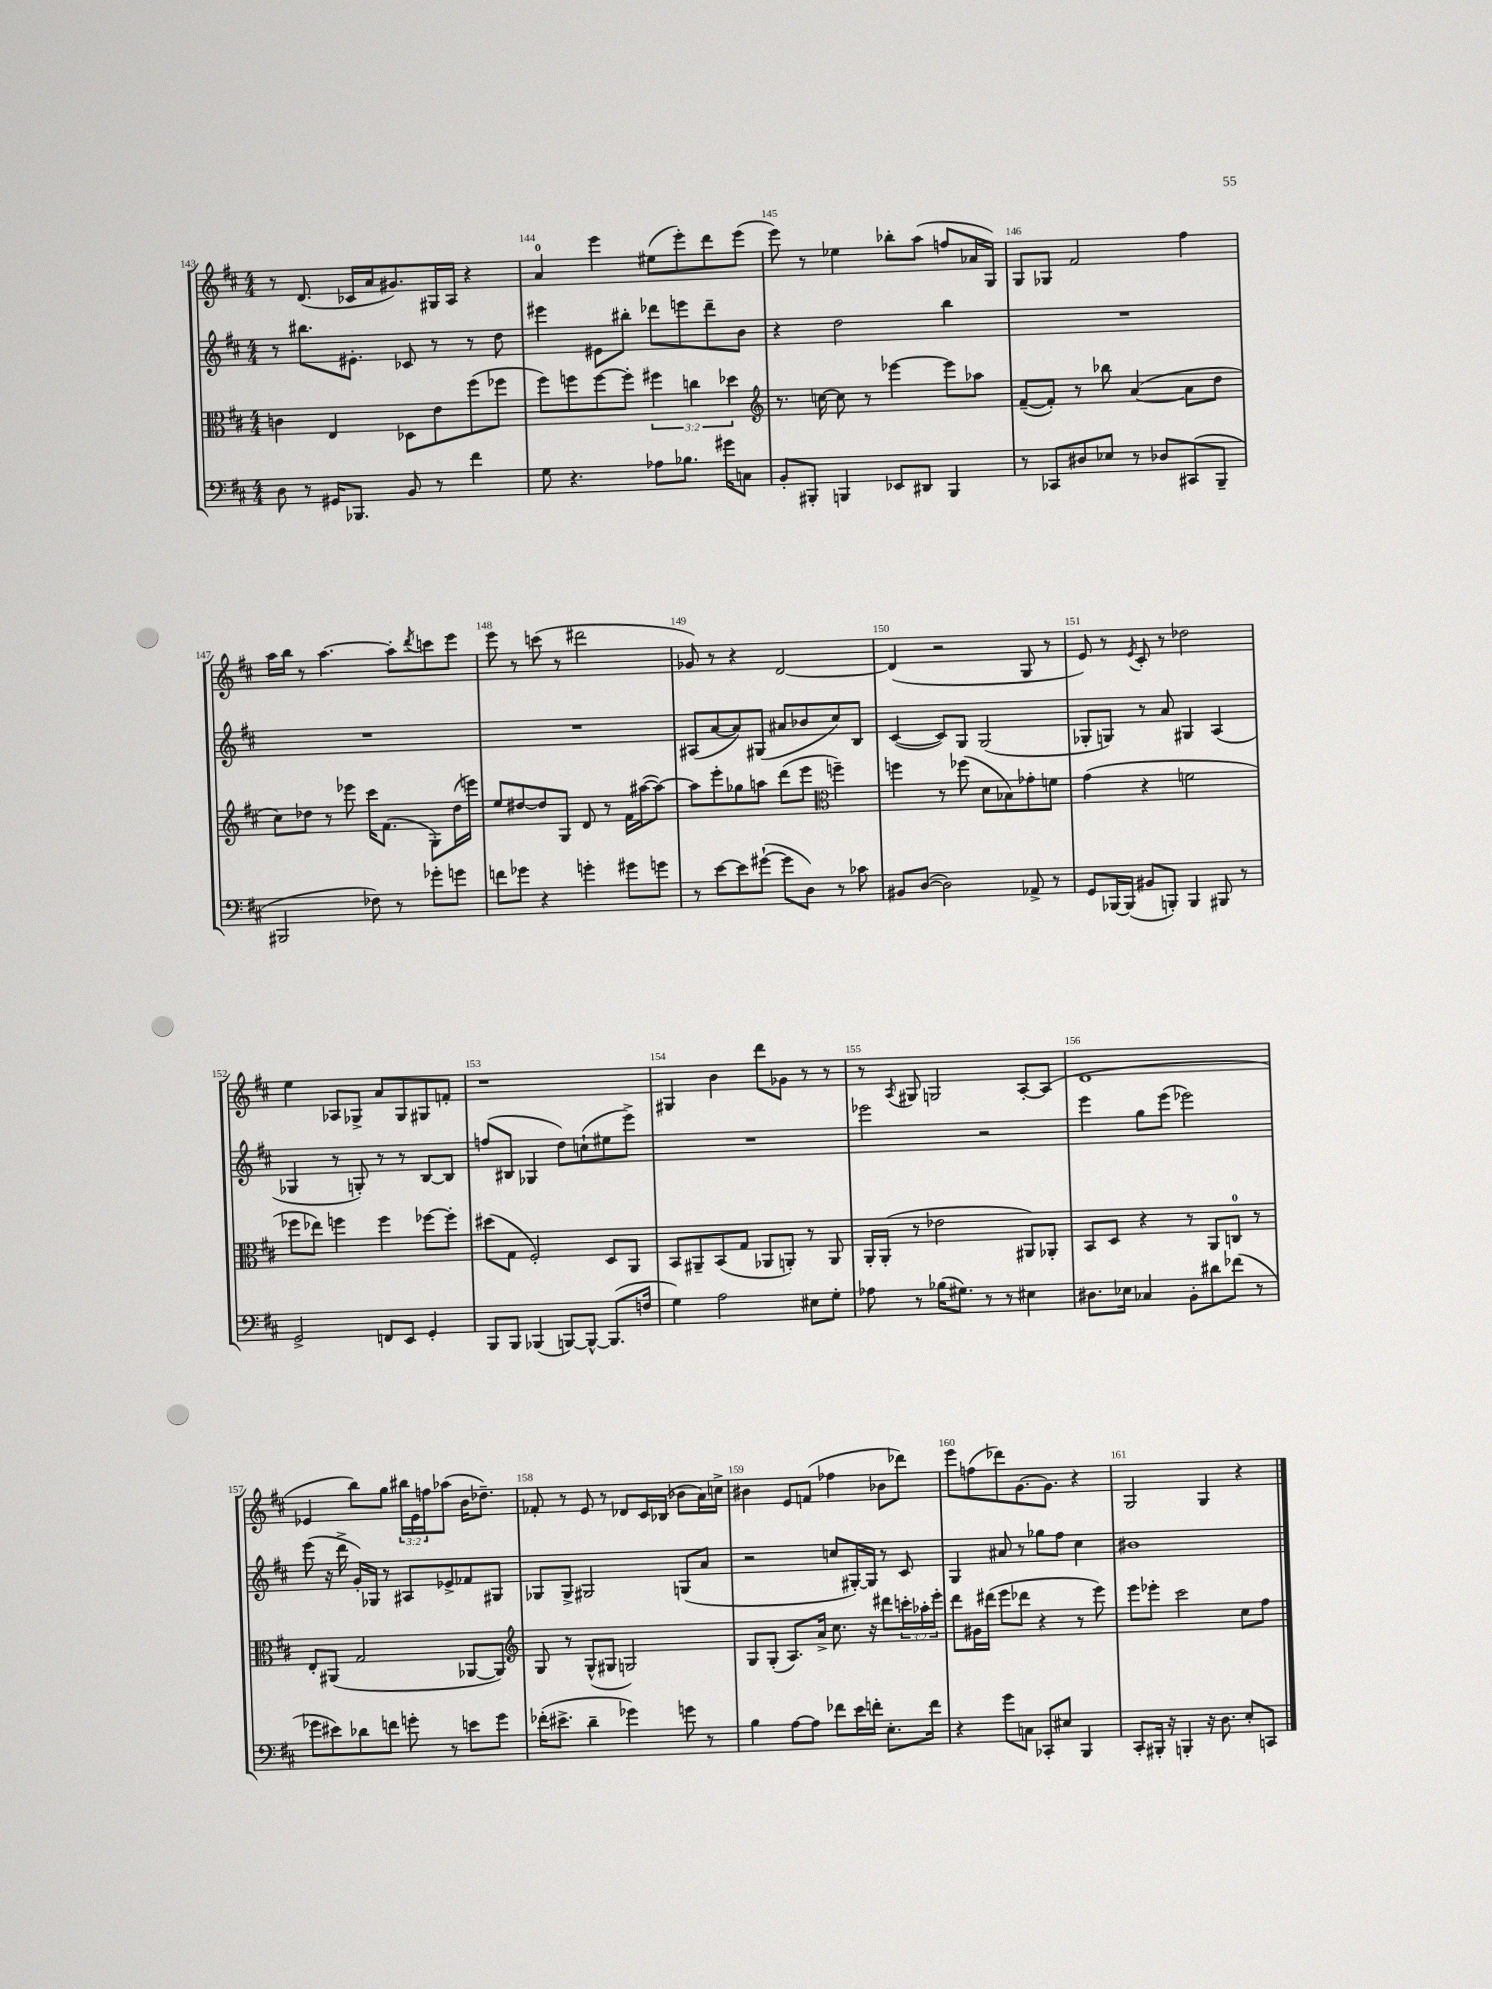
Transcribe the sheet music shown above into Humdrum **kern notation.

**kern	**kern	**kern	**kern
*staff4	*staff3	*staff2	*staff1
*clefF4	*clefC3	*clefG2	*clefG2
*k[f#c#]	*k[f#c#]	*k[f#c#]	*k[f#c#]
*M4/4	*M4/4	*M4/4	*M4/4
8D	4c	8r	8r
8r	.	8.bb#	(8.d
16GG#	4E	.	.
8.BBB-	.	8.e#'	16c-
.	.	.	16a
.	.	.	8.g#)
8BB	8D-	8c-	.
8r	8e	8r	16G#
.	.	.	16A
4f#	(8ff#	8r	4r
.	8ff-	8dd	.
=	=	=	=
8G	8ff#)	4eee#	4a
4.r	8ff	.	.
.	[8ff	8e#	4eee
.	8ff']	8bb#'	.
8A-	6ff#	8ddd-	(8ee#
8.B-	.	8eee	8eee')
.	6cc	.	.
.	.	8ddd-~	8ddd
16g#	.	.	.
.	6dd-	.	.
8C	.	8b	(8eee
=	=	=	=
*	*clefG2	*	*
8BB'	8.r	4r	8eee)
8BBB#'	.	.	8r
.	[16cc	.	.
4BBB	8cc]	2dd	4ee-
.	8r	.	.
8EE-	[4eee-	.	8bb-'
8DD#	.	.	(8aa
4BBB	8eee-]	4bb	8ff
.	8aa-	.	16a-
.	.	.	16G)
=	=	=	=
8r	([8f#~	1r	8G
8CC-	8f#'])	.	8G-
8D#	8r	.	2f#
8E-	8bb-	.	.
8r	([4a	.	.
8D-	.	.	.
(8CC#	8a]	.	4ff#
8BBB~	8dd	.	.
=	=	=	=
2BBB#	8cc#)	1r	16aa
.	.	.	16bb
.	8dd-	.	8r
.	8r	.	[4.aa
.	8eee-	.	.
8F-)	16ccc#	.	.
.	(8.f#	.	.
8r	.	.	8aa']
.	.	.	8qddd
8g-'	8G')	.	8ccc
8g	(16dd-	.	8eee
.	16eee)	.	.
=	=	=	=
8f	8ee	1r	8eee
8g-	[8dd#	.	8r
4r	8dd#]	.	(8ccc
.	8G	.	8r
4g'	8d	.	2ddd#
.	8r	.	.
8g#	16f#	.	.
.	([16aa#	.	.
8g	8aa#_)	.	.
=	=	=	=
8r	8aa#]	(8A#	8g-)
[8e	8eee'	[8a	8r
8e]	8gg-	8a])	4r
([8g#`	8aa	(8G#	.
8g#]	(8ddd	8a#	[2d
8D)	8eee	8b-	.
*	*clefC3	*	*
8r	4ff~)	8cc#)	.
8c-	.	8B	.
=	=	=	=
8BB#	4ff	([4c#	(4d]
([8D	.	.	.
2D])	8r	8c#])	2r
.	(8ff-	8G	.
.	8d	(2G	.
.	8B-)	.	.
8AA-^	8g-'	.	8G
8r	8f	.	8r
=	=	=	=
8GG	(4g	8G-'	8e)
[16BBB-	.	8G)	8r
(16BBB-]	.	.	.
.	.	.	8qe
8BB#	4r	8r	8c#'
8BBB')	.	8a	8r
4BBB	2f	4G#	2dd-
8BBB#	.	(4A	.
8r	.	.	.
=	=	=	=
2GG^	8ff-	4G-	4ee
.	8ee-)	.	.
.	4ff	8r	8A-
.	.	8G')	8G-^
8FF	4ff	8r	8a
8EE	.	8r	8G-
4GG'	[8ff-	[8B	8G#
.	8ff-']	8B]	8f'
=	=	=	=
8BBB	(8dd#	(8ff	1r
8BBB	8G	8B#	.
(4BBB-	2F#')	4G-	.
[8BBB)	.	8dd)	.
8BBB^^_	.	(8cc`	.
(8.BBB]	8D	8ee#	.
.	8AA	8eee^)	.
16F	.	.	.
=	=	=	=
4G)	8BB	1r	4G#
.	8AA#~	.	.
2A	(8BB	.	4b
.	8G	.	.
.	8AA-	.	8ddd
.	8AA')	.	8g-
8E#	8r	.	8r
8G'	8AA	.	8r
=	=	=	=
8A-	16AA'	2eee-	8r
.	(16AA'	.	.
.	.	.	8qA
8r	8r	.	8G#
(16B-	2e-	.	2G
8.G#)	.	.	.
8r	.	2r	.
8r	.	.	.
4E#	8AA#)	.	[8A'
.	8AA-'	.	(8A]
=	=	=	=
8.D#	8BB	4eee	1d
.	8D	.	.
16E-	.	.	.
4C-	4r	8gg	.
.	.	(8eee	.
8BB'	8r	2eee-)	.
8d#	8AA	.	.
(8f-	8C	.	.
8r	8r	.	.
=	=	=	=
8g-	8E'	(8eee	4e-
8e#)	(8AA#	16r	.
.	.	16ddd^	.
8d-	2G	16g')	8bb)
.	.	16G-	.
8f	.	8r	8gg
8g'	.	8A#	24bb#
.	.	.	24e-
.	.	.	24ff
8r	.	8e-^	(8aa-
8e	[8AA-	8f-	16b
.	.	.	8.dd-~)
8g	8AA-])	8G#	.
=	=	=	=
*	*clefG2	*	*
(16f-'	8G	8G-	8f-'
8.e#^	.	.	.
.	8r	8G-^	8r
4d~	(8G^^	2G#	8e
.	8G#	.	8r
4g-)	2G)	.	8d-
.	.	.	16c#
.	.	.	(16B-
8g	.	(8G	8b-
8r	.	8a	16a)
.	.	.	16cc^
=	=	=	=
4B	8G	2r	4b#
.	(8G'	.	.
[8A	8.A)	.	8e
8A]	.	.	(8f
.	16a^	.	.
8f-	8.cc#	8cc	4ff-
16e	.	[16G#')	.
16f'	16r	16G#]	.
8.E'	8ddd#	8r	8b-
.	24ccc'	8c#	8ddd-)
.	24aa-'	.	.
16f	.	.	.
.	24eee'	.	.
=	=	=	=
4r	8ddd	4G	8eee
.	16g#	.	(8ff
.	(16ddd#	.	.
8g	8eee	8a#	8ddd-)
8C	8ddd-	8r	[8.g
8CC-'	4r	8gg-	.
.	.	.	8.g]
8E#	.	8ff#	.
4BBB	8r	4cc#	4r
.	8eee)	.	.
=	=	=	=
8CC#'	8eee	1b#	2G
16BBB#'	8eee-'	.	.
16r	.	.	.
4BBB'	2ccc#	.	.
16r	.	.	4G
8.D	.	.	.
8E'	8cc#	.	4r
8CC	8ff#	.	.
==	==	==	==
*-	*-	*-	*-
